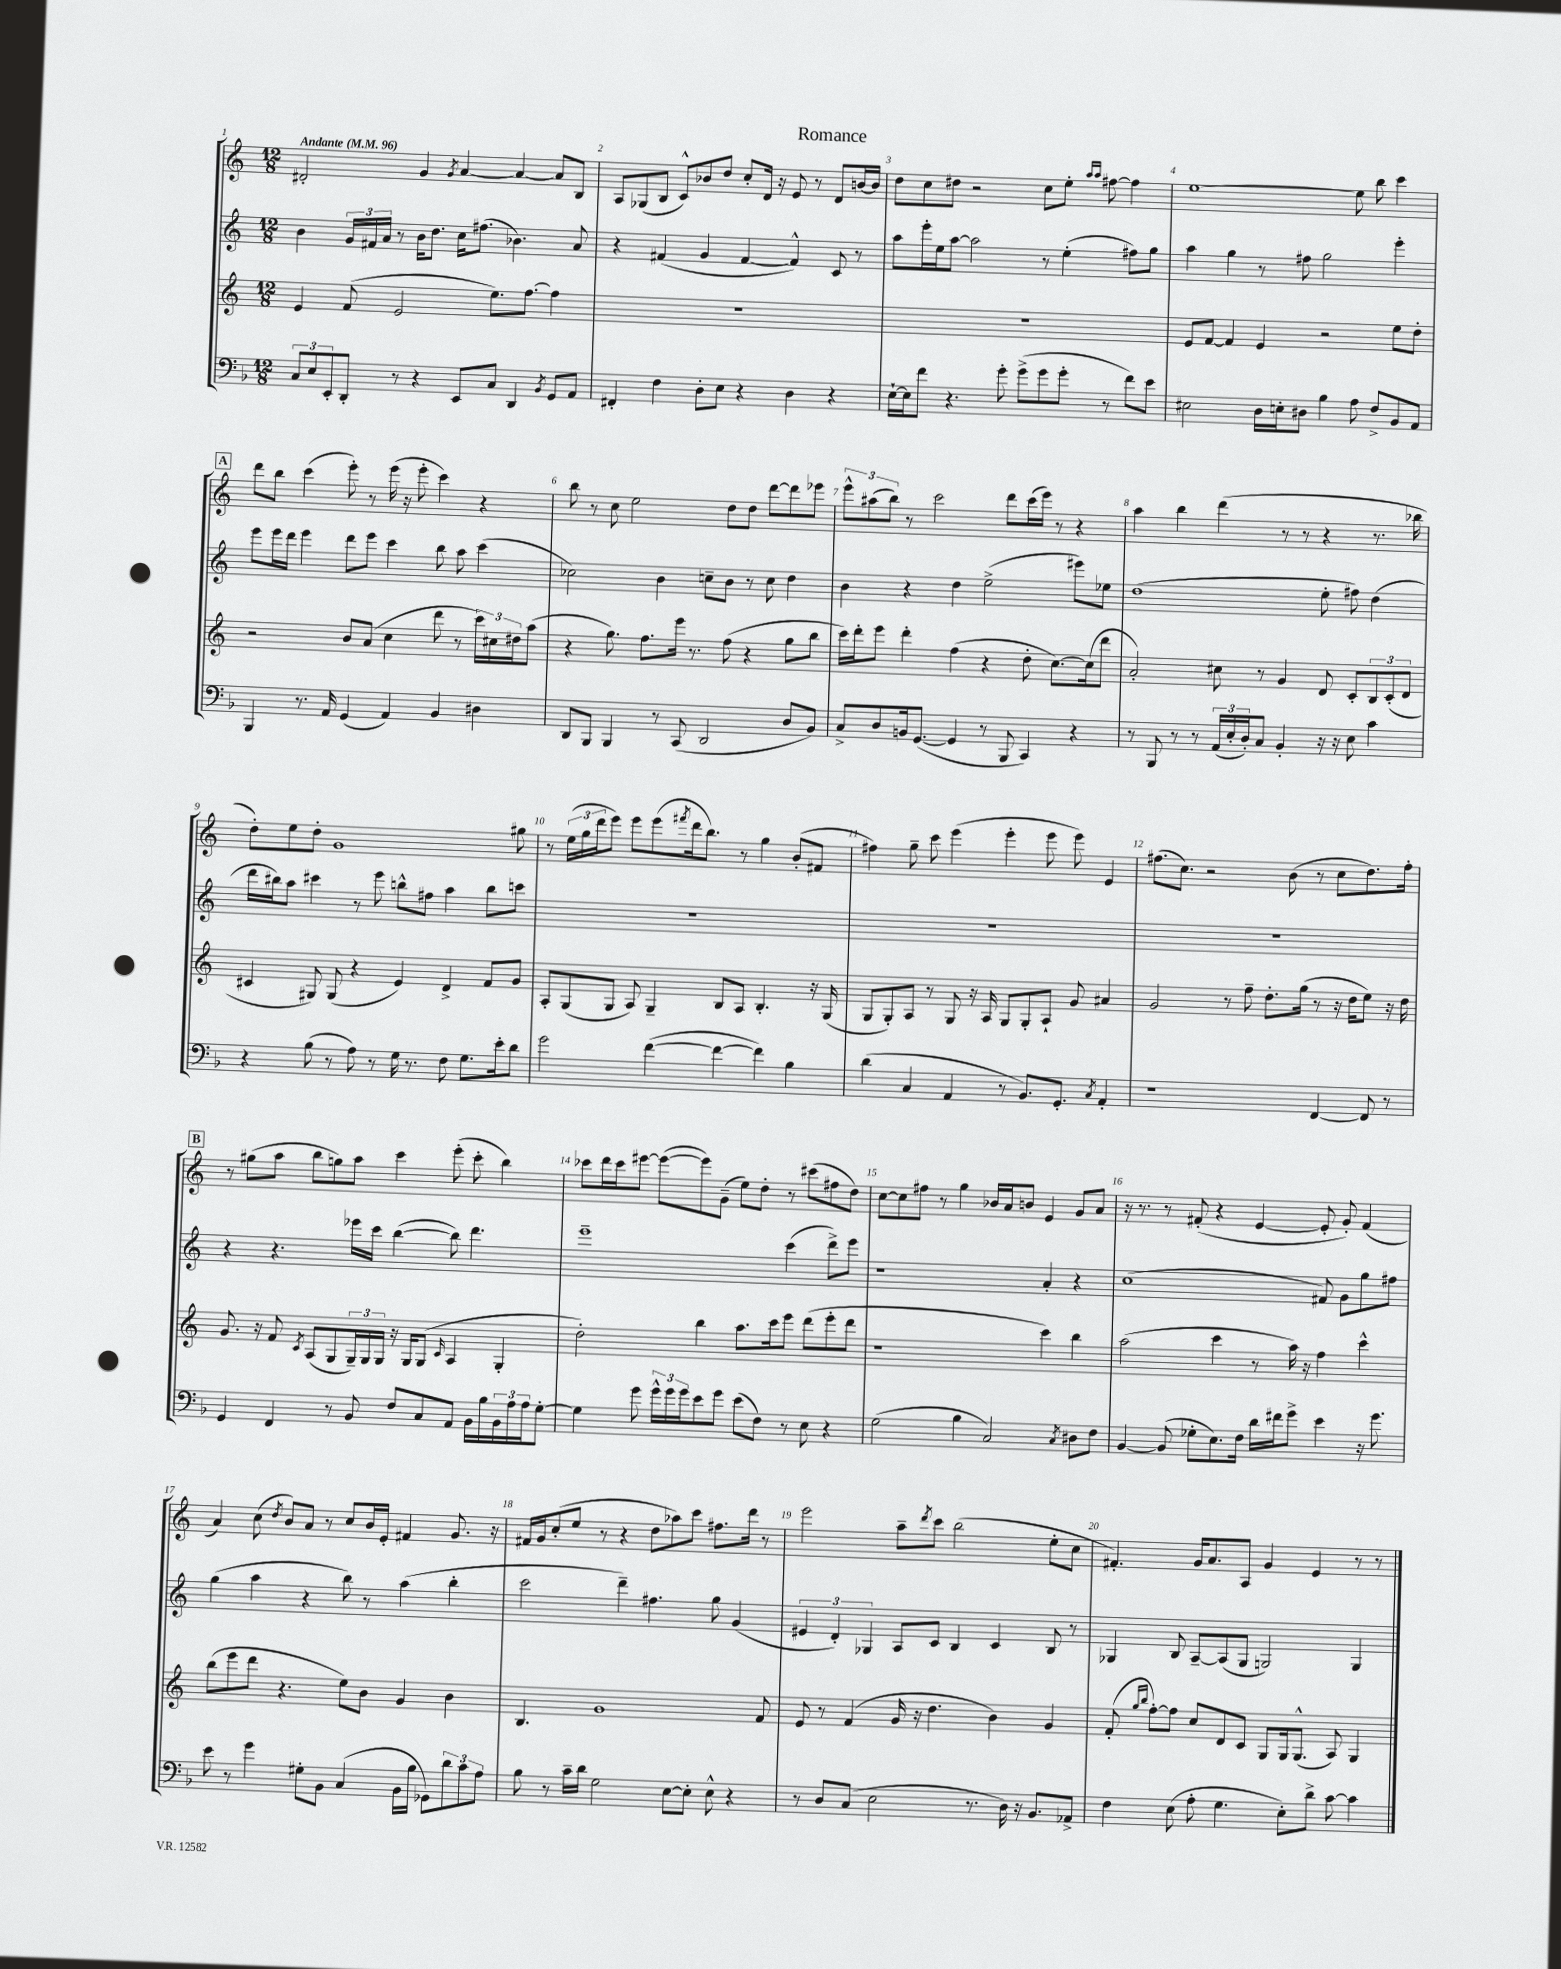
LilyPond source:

\header { title = "Romance" }
<<
\new StaffGroup <<
\new Staff = "s0" {
    \clef treble \key c \major \numericTimeSignature \time 12/8 \tempo "Andante" 4 = 96
    dis'2-. g'4 \acciaccatura { g'8 } a'4~ a'4~ a'8 b8 |
    a8 ges8( b8 c'8-^) bes'8 d''8 c''8-. d'16 r16 e'8 r8 d'8 b'16~ b'16 |
    d''8 c''8 dis''8 r2 c''8 e''8-. \grace { a''16 a''16 } fis''8~ fis''4 |
    e''1~ e''8 b''8 c'''4 |
    \mark \markup { \box "A" } d'''8 b''8 c'''4( e'''8-.) r8 e'''16( r16 e'''8-. c'''4) r4 |
    b''8 r8 c''8 e''2 d''8 d''8 d'''8~ d'''8 ees'''8 |
    \tuplet 3/2 { e'''8-^ ais''8( b''8) } r8 c'''2 d'''8 c'''16( e'''16) r8 r4 |
    a''4 b''4 d'''4( r8 r8 r4 r8. bes''16 |
    d''8-.) e''8 d''8-. g'1 gis''8 |
    r8 \tuplet 3/2 { e''16( g''16 d'''16 } e'''8) e'''8 e'''8( \acciaccatura { fis'''8 } d'''16 b''8.) r8 g''4 b'8-.( fis'8 |
    fis''4) g''8-- c'''8 e'''4( e'''4-. e'''8 e'''8) e'4 |
    fis''8.( c''8.) r2 b'8( r8 c''8 d''8.) fis''16-. |
    \mark \markup { \box "B" } r8 gis''8( a''8 b''8 g''8) a''8 c'''4 e'''8-.( c'''8-. b''4) |
    ces'''8 d'''16 ces'''16 eis'''8~ eis'''8~( eis'''8) g'8--( e''8) d''8-. r8 cis'''8( fis''8 d''8) |
    c''8~ c''8 fis''8 r8 g''4 bes'16 a'16 b'8 e'4 g'8 a'8 |
    r16 r8. r8 fis'8-.( r4 e'4~ e'8-. g'8-.) fis'4( |
    a'4) c''8( \acciaccatura { d''8 } b'8) a'8 r8 c''8 b'16 e'16-. fis'4 g'8. r16 |
    fis'16 g'16 c''8-.( e''8 r8 r4 d''8 aes''8) c'''8 fis''8. d'''16 r8 |
    e'''2 a''8-- \acciaccatura { d'''8 } c'''8 b''2( e''8-. c''8 |
    fis'4.-.) g'16 a'8. a8 g'4 e'4 r8 r8 \bar "|." |
}
\new Staff = "s1" {
    \clef treble \key c \major \numericTimeSignature \time 12/8
    b'4 \tuplet 3/2 { g'16 fis'16 a'16 } r8 b'16 d''8. c''16 fis''8.( bes'4.) a'8 |
    r4 fis'4( g'4 fis'4~ fis'4-^) c'8 r8 |
    a''8 e'''16-. e''16 a''8~ a''2 r8 e''4-.( fis''8) g''8 |
    a''4 g''4 r8 fis''8 g''2 e'''4-. |
    \mark \markup { \box "A" } e'''8 e'''16 d'''16 e'''4 d'''8 e'''8 c'''4 b''8 a''8 c'''4( |
    ces''2) b'4 c''8-- b'8 r8 c''8 d''4 |
    b'4 r4 d''4 e''2->( eis'''8) ees''8 |
    d''1( e''8-. fis''8) d''4( |
    d'''16 bis''16) a''8 cis'''4 r8 e'''8 b''8-^ fis''8 a''4 b''8 c'''8 |
    R1. |
    R1. |
    R1. |
    \mark \markup { \box "B" } r4 r4. ees'''16 c'''16 b''4~( b''8) d'''4. |
    e'''1-- c'''4( d'''8->) e'''8 |
    r1 a'4-. r4 |
    c''1( fis'8) g'8 g''8 fis''8 |
    g''4( a''4 r4 b''8) r8 a''4( b''4-. |
    c'''2 d'''4--) fis''4. g''8 g'4( |
    \tuplet 3/2 { eis'4 d'4-.) ges4 } a8 c'8 b4 c'4 b8 r8 |
    ges4 b8 a8~-- a8( ges8 g2) g4 \bar "|." |
}
\new Staff = "s2" {
    \clef treble \key c \major \numericTimeSignature \time 12/8
    e'4 f'8( e'2 e''8.) f''8.~ f''4 |
    R1. |
    R1. |
    e'8 f'8~ f'4 e'4 r2 e''8 d''8-. |
    \mark \markup { \box "A" } r2 b'8 a'8( c''4 d'''8 r8 \tuplet 3/2 { c'''16) cis''16 dis''16 } a''8( |
    r4 g''8.) f''8. e'''16 r8. f''8( r4 g''8 b''8 |
    c'''16) d'''16-. e'''8 d'''4-. f''4( r4 d''8-. c''8.~) c''16( d'''8 |
    a'2-.) cis''8 r8 g'4 d'8 c'8-. \tuplet 3/2 { b8 c'8-.( d'8 } |
    cis'4 gis8) gis8( r4 e'4) d'4-> f'8 g'8 |
    a8-. g8( g8 a8) g4-- b8 a8 b4.-. r16 g16( |
    g8 g8-.) a8 r8 g8 r16 a16 g8 g8-. a8-! g'8 ais'4 |
    g'2 r8 f''8-- d''8.-. g''16( r8 r16 d''16 e''8) r16 d''16 |
    \mark \markup { \box "B" } g'8. r16 f'8 \acciaccatura { c'8 } a8( g8 \tuplet 3/2 { g16--) g16 g16 } r16 g16 g8( \grace { c'16 } a4 g4-. |
    d''2-.) b''4 a''8. c'''16 e'''8 d'''8( e'''8-. d'''8 |
    r1 c'''4) b''4 |
    a''2( c'''4 r8 a''16) r16 f''4 c'''4-^ |
    b''8( e'''8 d'''8 r4. e''8) b'8 g'4 b'4 |
    b4. g'1 f'8 |
    e'8 r8 f'4( g'16 r16 d''4. b'4) g'4 |
    f'8-.( \grace { g''16 b''16 } f''8~-.) f''8 c''8 d'8 c'8 g8 g16 g8.-^( a8) g4 \bar "|." |
}
\new Staff = "s3" {
    \clef bass \key f \major \numericTimeSignature \time 12/8
    \tuplet 3/2 { c8 e8 e,8-. } d,8-. r8 r4 e,8 c8 d,4 \acciaccatura { bes,8 } g,8 a,8 |
    fis,4-. f4 d8-. e8 r4 d4 r4 |
    e16~-! e16 f'8 r4. g'8-. g'8->( g'8 g'8-. r8 f'8) e'8 |
    eis2 d16 e16-. dis8 bes4 a8 f8-> bes,8 a,8 |
    \mark \markup { \box "A" } bes,,4 r8. a,16 g,4( a,4) bes,4 dis4 |
    d,8 bes,,8 bes,,4 r8 c,8( d,2 d8 bes,8) |
    c8-> d8 b,16 g,8.~( g,4 r8 bes,,8 c,4) r4 |
    r8 bes,,8 r8 r8 \tuplet 3/2 { a,16( e16-. d16-.) } c8 bes,4-. r16 r16 e8 c'4 |
    r4 bes8( r8 a8) r8 g16 r8. f8 g8. e'16-. d'8 |
    g'2 f'4~( f'4~ f'4) bes4 |
    d'4( c4 a,4 r8 bes,8.) g,8.-. \acciaccatura { c8 } a,4-. |
    r1 f,4~ f,8 r8 |
    \mark \markup { \box "B" } g,4 f,4 r8 bes,8 f8 c8 a,8 bes,16 bes16 \tuplet 3/2 { bes,16 a16 a16 } g8~-. |
    g4 g'8 \tuplet 3/2 { g'16-^ g'16 g'16 } e'8 g'8 e'8( f8) r8 e8 r4 |
    g2( bes4 c2) \acciaccatura { c8 } dis8 f8 |
    bes,4~ bes,8( ges8-. e8.) f16 d'16 fis'16 g'8-> e'4 r16 g'8. |
    e'8 r8 g'4 gis8-. bes,8 c4( bes,16 bes16 ges,8) \tuplet 3/2 { d'8 c'8 a8 } |
    bes8 r8 c'16-- d'16 g2 e8~ e8-. e8-^ r4 |
    r8 d8 c8( e2 r8. d16) r16 bes,8. aes,8-> |
    f4 e8( a8-. g4. e8-.) d'8-> c'8~ c'4 \bar "|." |
}
>>
>>
\layout { \context { \Score \override BarNumber.break-visibility = ##(#f #t #t) barNumberVisibility = #all-bar-numbers-visible } }
